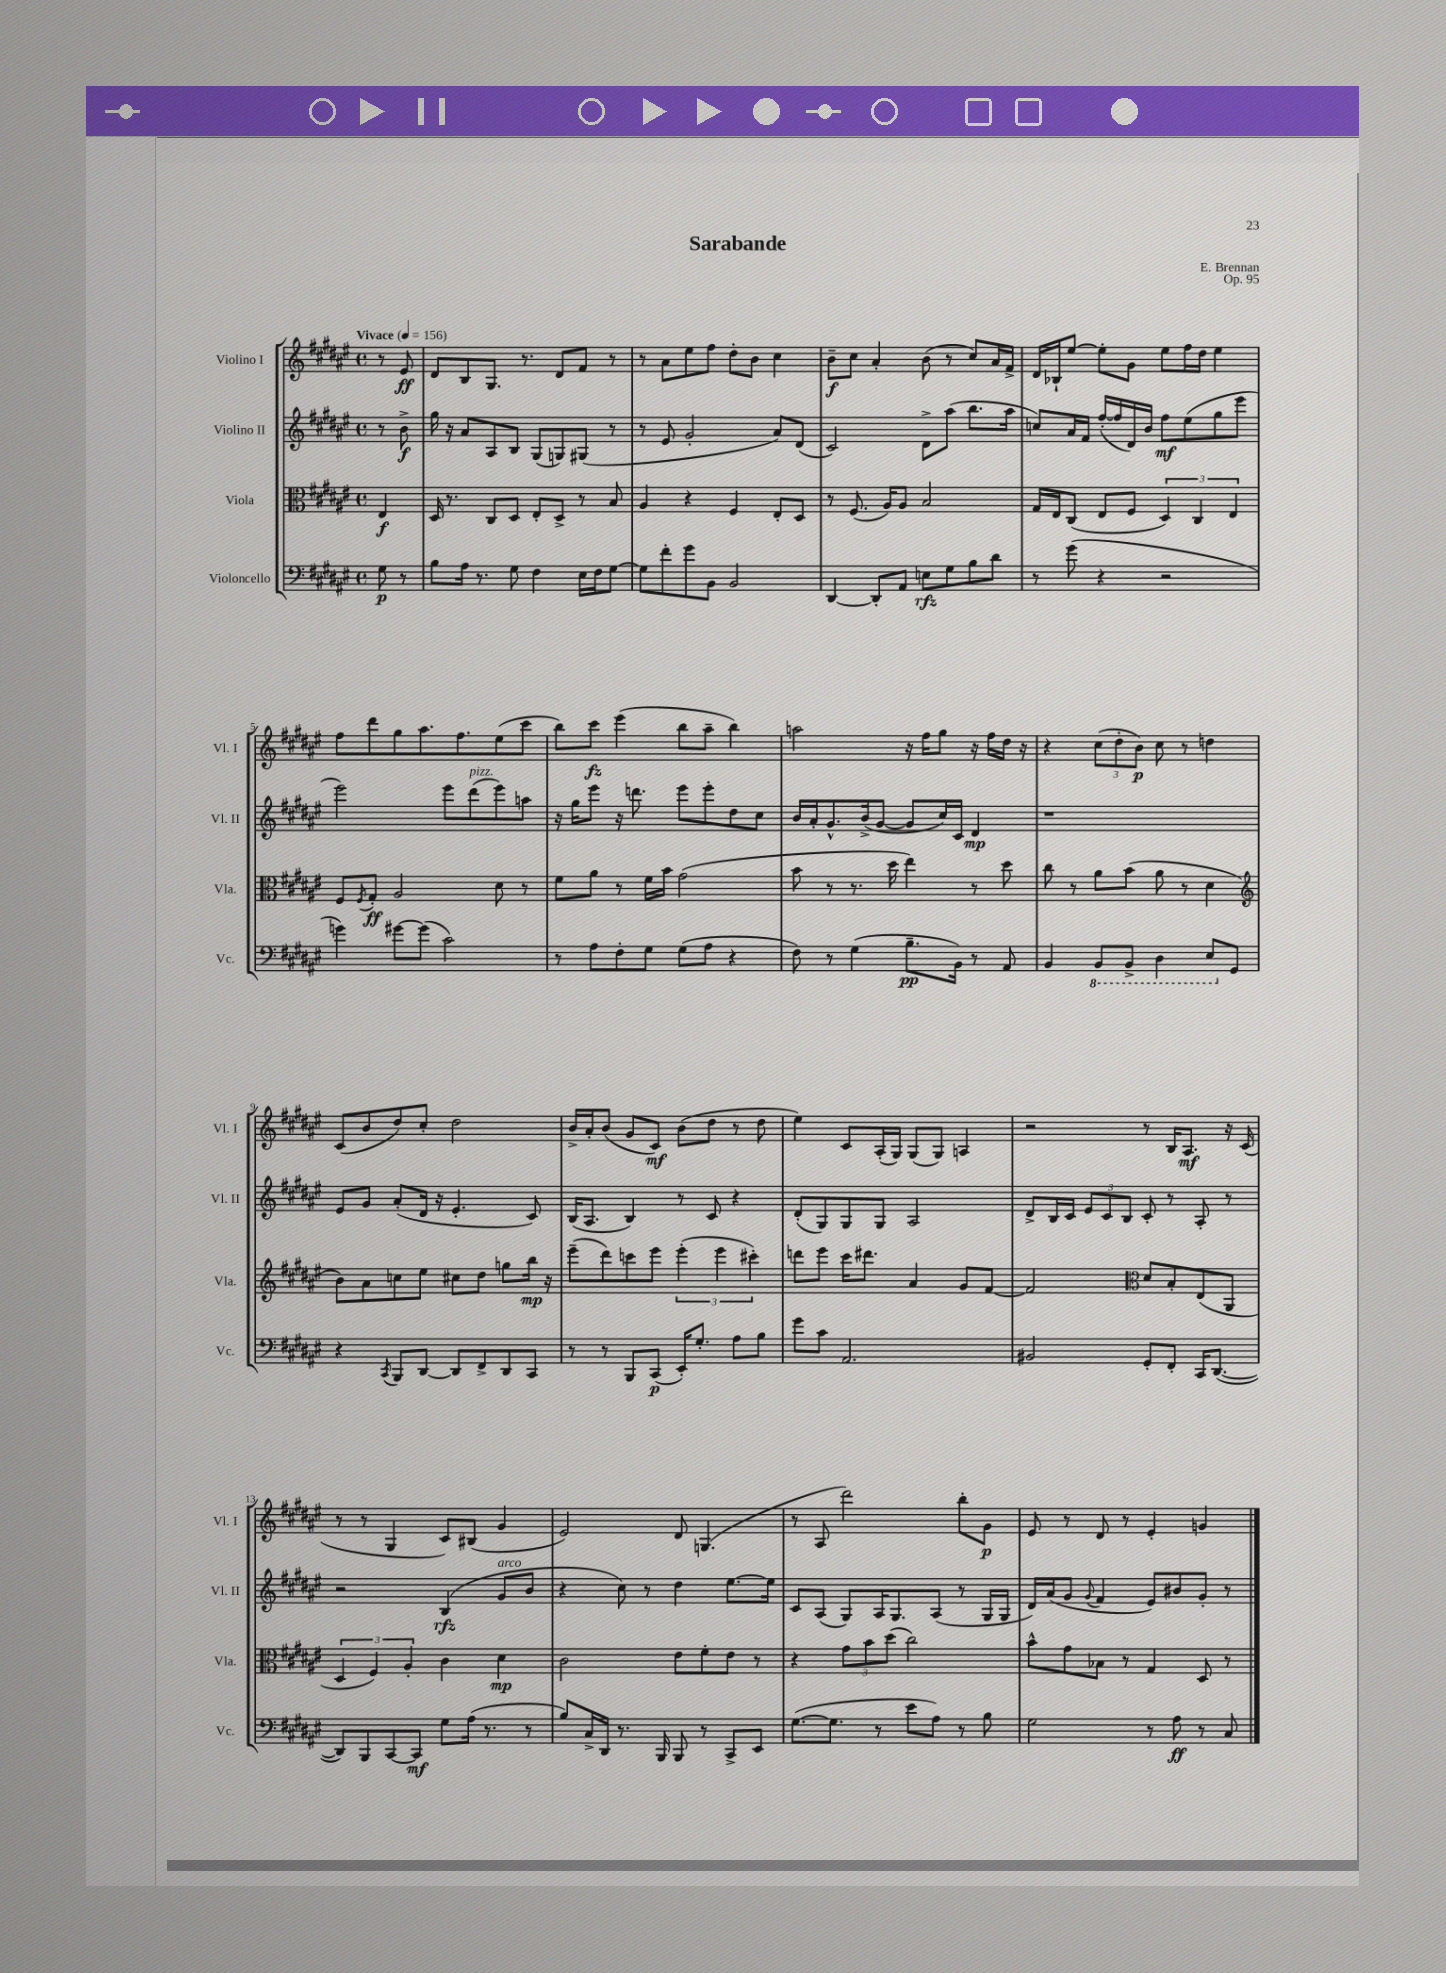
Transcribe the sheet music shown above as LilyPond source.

\header { title = "Sarabande" composer = "E. Brennan" opus = "Op. 95" }
<<
\new StaffGroup <<
\new Staff = "s0" \with { instrumentName = "Violino I" shortInstrumentName = "Vl. I" } {
    \clef treble \key fis \major \defaultTimeSignature \time 4/4 \partial 4 \tempo "Vivace" 4 = 156
    r8 eis'8\ff |
    dis'8 b8 gis8. r8. dis'8 fis'8 r8 |
    r8 ais'8 eis''8 fis''8 dis''8-. b'8 cis''4 |
    b'8--\f cis''8 ais'4-. b'8( r8 cis''8) ais'16 fis'16-> |
    dis'16 bes16-! eis''8~ eis''8-. gis'8 eis''8 fis''16 dis''16 eis''4 |
    fis''8 dis'''8 gis''8 ais''8. fis''8. eis''8( cis'''8 |
    b''8) cis'''8\fz eis'''4( b''8 ais''8-- b''4) |
    a''2 r16 fis''16 gis''8 r16 fis''16 dis''16 r16 |
    r4 \tuplet 3/2 { cis''8( dis''8-. b'8\p) } cis''8 r8 d''4 |
    cis'8( b'8 dis''8) cis''8-. dis''2 |
    b'16-> ais'16-. b'8( gis'8 cis'8\mf) b'8( dis''8 r8 dis''8 |
    eis''4) cis'8 ais16-.( gis16) gis8( gis8) a4 |
    r2 r8 b16 ais8.\mf r16 cis'16( |
    r8 r8 gis4 cis'8) bis8( gis'4 |
    eis'2) dis'8 g4.( |
    r8 ais8 dis'''2) b''8-. gis'8\p |
    eis'8 r8 dis'8 r8 eis'4-. g'4 \bar "|." |
}
\new Staff = "s1" \with { instrumentName = "Violino II" shortInstrumentName = "Vl. II" } {
    \clef treble \key fis \major \defaultTimeSignature \time 4/4 \partial 4
    r8 b'8->\f |
    gis''16 r16 ais'8 ais8 b8 gis8( g8) gis8( r8 |
    r8 eis'8 gis'2-. ais'8) dis'8( |
    cis'2) dis'8-> ais''8( b''8. ais''16 |
    c''8) ais'16 fis'16 fis''16~-.( fis''16 dis'16) b'16 fis''8\mf eis''8( gis''8 eis'''8 |
    eis'''2) eis'''8 dis'''8^\markup { \italic "pizz." }( eis'''8) a''8 |
    r16 gis''16 eis'''8 r16 d'''8. eis'''8 eis'''8-. dis''8 cis''8 |
    b'16 ais'16-. gis'8.-^ b'16->( gis'8~ gis'8 cis''16) cis'16 dis'4\mp |
    r1 |
    eis'8 gis'8 ais'8-.( dis'16 r16 eis'4.-. cis'8) |
    b16( ais8. b4) r8 cis'8 r4 |
    dis'8-.( gis8) gis8 gis8 ais2 |
    dis'8-> b16 cis'16 \tuplet 3/2 { eis'8 cis'8 b8 } cis'8-. r8 ais8-. r8 |
    r2 b4\rfz( gis'8^\markup { \italic "arco" } b'8 |
    r4 cis''8) r8 dis''4 eis''8.~ eis''16 |
    cis'8 ais8( gis8) ais16 gis8. ais8( r8 gis16 gis16 |
    dis'16) ais'16( gis'8 \appoggiatura { gis'8 } fis'4 eis'8) bis'8 gis'8-. r8 \bar "|." |
}
\new Staff = "s2" \with { instrumentName = "Viola" shortInstrumentName = "Vla." } {
    \clef alto \key fis \major \defaultTimeSignature \time 4/4 \partial 4
    eis4\f |
    dis16 r8. cis8 dis8 eis8-. dis8-> r8 b8 |
    ais4 r4 fis4 eis8-. dis8 |
    r8 fis8.( ais16) ais8 b2 |
    gis16 eis16 cis8( eis8 fis8 \tuplet 3/2 { dis4) cis4 eis4 } |
    fis8 \acciaccatura { fis8 } gis8-.\ff ais2 dis'8 r8 |
    fis'8 ais'8 r8 fis'16 b'16 gis'2( |
    b'8 r8 r8. dis''16 eis''4) r8 dis''8 |
    cis''8 r8 ais'8 b'8( ais'8 r8 dis'4 |
    \clef treble b'8) ais'8 c''8 eis''8 cis''8 dis''8 g''8 b''16\mp r16 |
    eis'''8--( dis'''8) c'''8 eis'''8 \tuplet 3/2 { eis'''4-.( eis'''4 cis'''4-.) } |
    d'''8 eis'''8 cis'''16 dis'''8. ais'4 gis'8 fis'8~ |
    fis'2 \clef alto dis'8 b8-. eis8( ais,8 |
    \tuplet 3/2 { dis4 fis4) ais4-. } cis'4 dis'4\mp |
    cis'2 eis'8 fis'8-. eis'8 r8 |
    r4 \tuplet 3/2 { gis'8 b'8 dis''8( } cis''2) |
    b'8-^ gis'8 bes8 r8 gis4 dis8 r8 \bar "|." |
}
\new Staff = "s3" \with { instrumentName = "Violoncello" shortInstrumentName = "Vc." } {
    \clef bass \key fis \major \defaultTimeSignature \time 4/4 \partial 4
    gis8\p r8 |
    b8 ais16 r8. gis8 fis4 eis16 fis16 gis8~ |
    gis8 fis'8-. gis'8 b,8 b,2 |
    dis,4~ dis,8-. ais,8 e8\rfz gis8 b8 dis'8 |
    r8 gis'8( r4 r2 |
    g'4) gis'8~ gis'8( cis'2) |
    r8 ais8 fis8-. gis8 gis8( ais8 r4 |
    fis8) r8 gis4( b8.--\pp b,16) r8 ais,8 |
    b,4 \ottava #-1 b,,8 b,,8-> dis,4 eis,8 \ottava #0 gis,8 |
    r4 \acciaccatura { cis,8 } b,,8 dis,8~ dis,8 fis,8-> dis,8 cis,8 |
    r8 r8 b,,8 cis,8\p( eis,16-.) gis8.-. ais8 b8 |
    gis'8 cis'8 ais,2. |
    bis,2 gis,8-. fis,8-. cis,16 dis,8.~( |
    dis,8) b,,8 cis,8~ cis,8\mf gis8 ais16( r8. r8 |
    b8) cis16-> dis,16 r8. b,,16 b,,8 r8 cis,8-> eis,8 |
    gis8.~( gis8. r8 eis'8 ais8) r8 b8 |
    gis2 r8 ais8\ff r8 cis8 \bar "|." |
}
>>
>>
